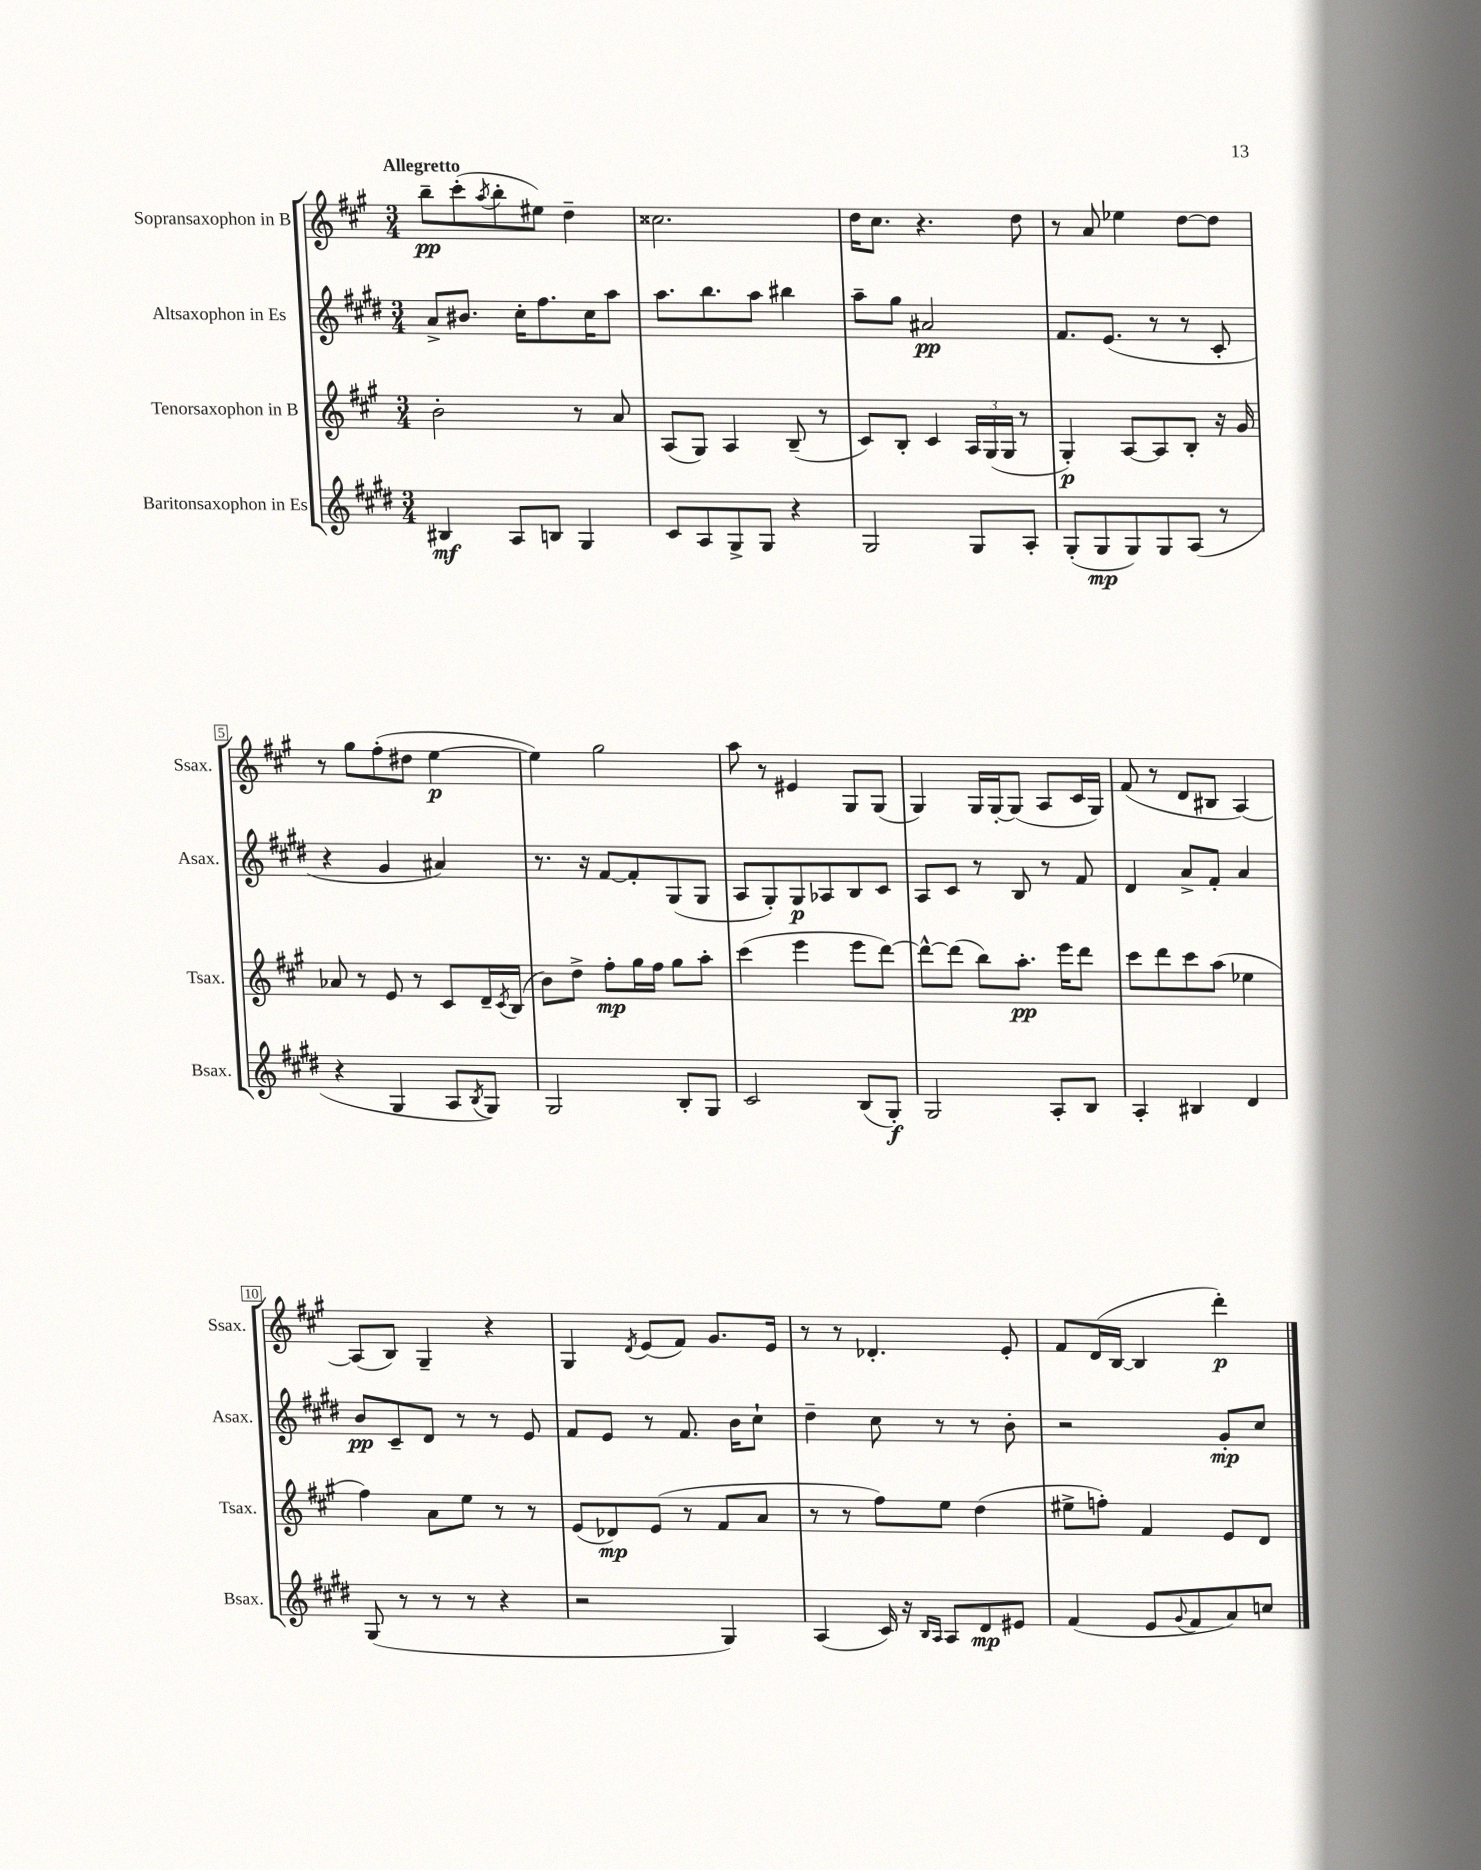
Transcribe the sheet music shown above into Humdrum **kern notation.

**kern	**kern	**kern	**kern
*staff4	*staff3	*staff2	*staff1
*clefG2	*clefG2	*clefG2	*clefG2
*k[f#c#g#d#]	*k[f#c#g#]	*k[f#c#g#d#]	*k[f#c#g#]
*M3/4	*M3/4	*M3/4	*M3/4
4B#	2b'	8a^	8bb~
.	.	8.b#	(8ccc#'
.	.	.	8qaa
8A	.	.	8bb'
.	.	16cc#'	.
8B	.	8.ff#	8ee#)
4G#	8r	.	4dd~
.	.	16cc#	.
.	8a	8aa	.
=	=	=	=
8c#	(8A	8.aa	2.cc##
8A	8G#)	.	.
.	.	8.bb	.
8G#^	4A	.	.
8G#	.	8aa	.
4r	(8B~	4bb#	.
.	8r	.	.
=	=	=	=
2G#	8c#)	8aa~	16dd
.	.	.	8.cc#
.	8B'	8gg#	.
.	4c#	2a#	4.r
8G#	24A	.	.
.	(24G#	.	.
.	24G#	.	.
8A'	8r	.	8dd
=	=	=	=
(8G#'	4G#')	8.f#	8r
8G#	.	.	8a
.	.	(8.e	.
8G#)	[8A	.	4ee-
8G#	8A]	8r	.
(8A	8B'	8r	[8dd
8r	16r	8c#'	8dd]
.	16g#	.	.
=	=	=	=
4r	8a-	4r	8r
.	8r	.	8gg#
4G#	8e	4g#	(8ff#'
.	8r	.	8dd#
8A	8c#	4a#)	[4ee
8qB	.	.	.
8G#)	16d~	.	.
.	8qc#	.	.
.	(16B	.	.
=	=	=	=
2G#	8b)	8.r	4ee])
.	8dd^	.	.
.	.	16r	.
.	8ff#'	[8f#	2gg#
.	16gg#	8f#']	.
.	16ff#	.	.
8B'	8gg#	(8G#	.
8G#	8aa'	8G#	.
=	=	=	=
2c#	(4ccc#	8A	8aa
.	.	8G#')	8r
.	4eee	8G#	4e#
.	.	8A-	.
(8B	8eee	8B	8G#
8G#')	[8ddd)	8c#	(8G#
=	=	=	=
2G#	8ddd^^_	8A	4G#)
.	(8ddd]	8c#	.
.	8bb)	8r	16G#
.	.	.	[16G#'
.	8.aa'	8B	(8G#]
8A'	.	8r	8A
.	16eee	.	.
8B	8ddd	8f#	16c#
.	.	.	16G#)
=	=	=	=
4A'	8ccc#	4d#	(8f#
.	8ddd	.	8r
4B#	8ccc#	8a^	8d
.	(8aa	8f#'	8B#
4d#	4ee-	4a	[4A)
=	=	=	=
(8G#	4ff#)	8b	(8A]
8r	.	8c#~	8B)
8r	8a	8d#	4G#~
8r	8ee	8r	.
4r	8r	8r	4r
.	8r	8e	.
=	=	=	=
2r	(8e	8f#	4G#
.	8d-)	8e	.
.	.	.	8qd
.	(8e	8r	(8e
.	8r	8.f#	8f#)
4G#)	8f#	.	8.g#
.	.	16b	.
.	8a	8cc#`	.
.	.	.	16e
=	=	=	=
(4A	8r	4dd#~	8r
.	8r	.	8r
16c#)	8ff#)	8cc#	4.d-'
16r	.	.	.
16qqB	.	.	.
16qqA	.	.	.
8A	8ee	8r	.
8d#	(4dd	8r	.
8e#	.	8b'	8e'
=	=	=	=
(4f#	8ee#^	2r	8f#
.	8ff')	.	(16d
.	.	.	[16B
8e	4f#	.	4B]
8qqg#	.	.	.
8f#	.	.	.
8a)	8e	8g#'	4ddd')
8cc	8d	8cc#	.
==	==	==	==
*-	*-	*-	*-
